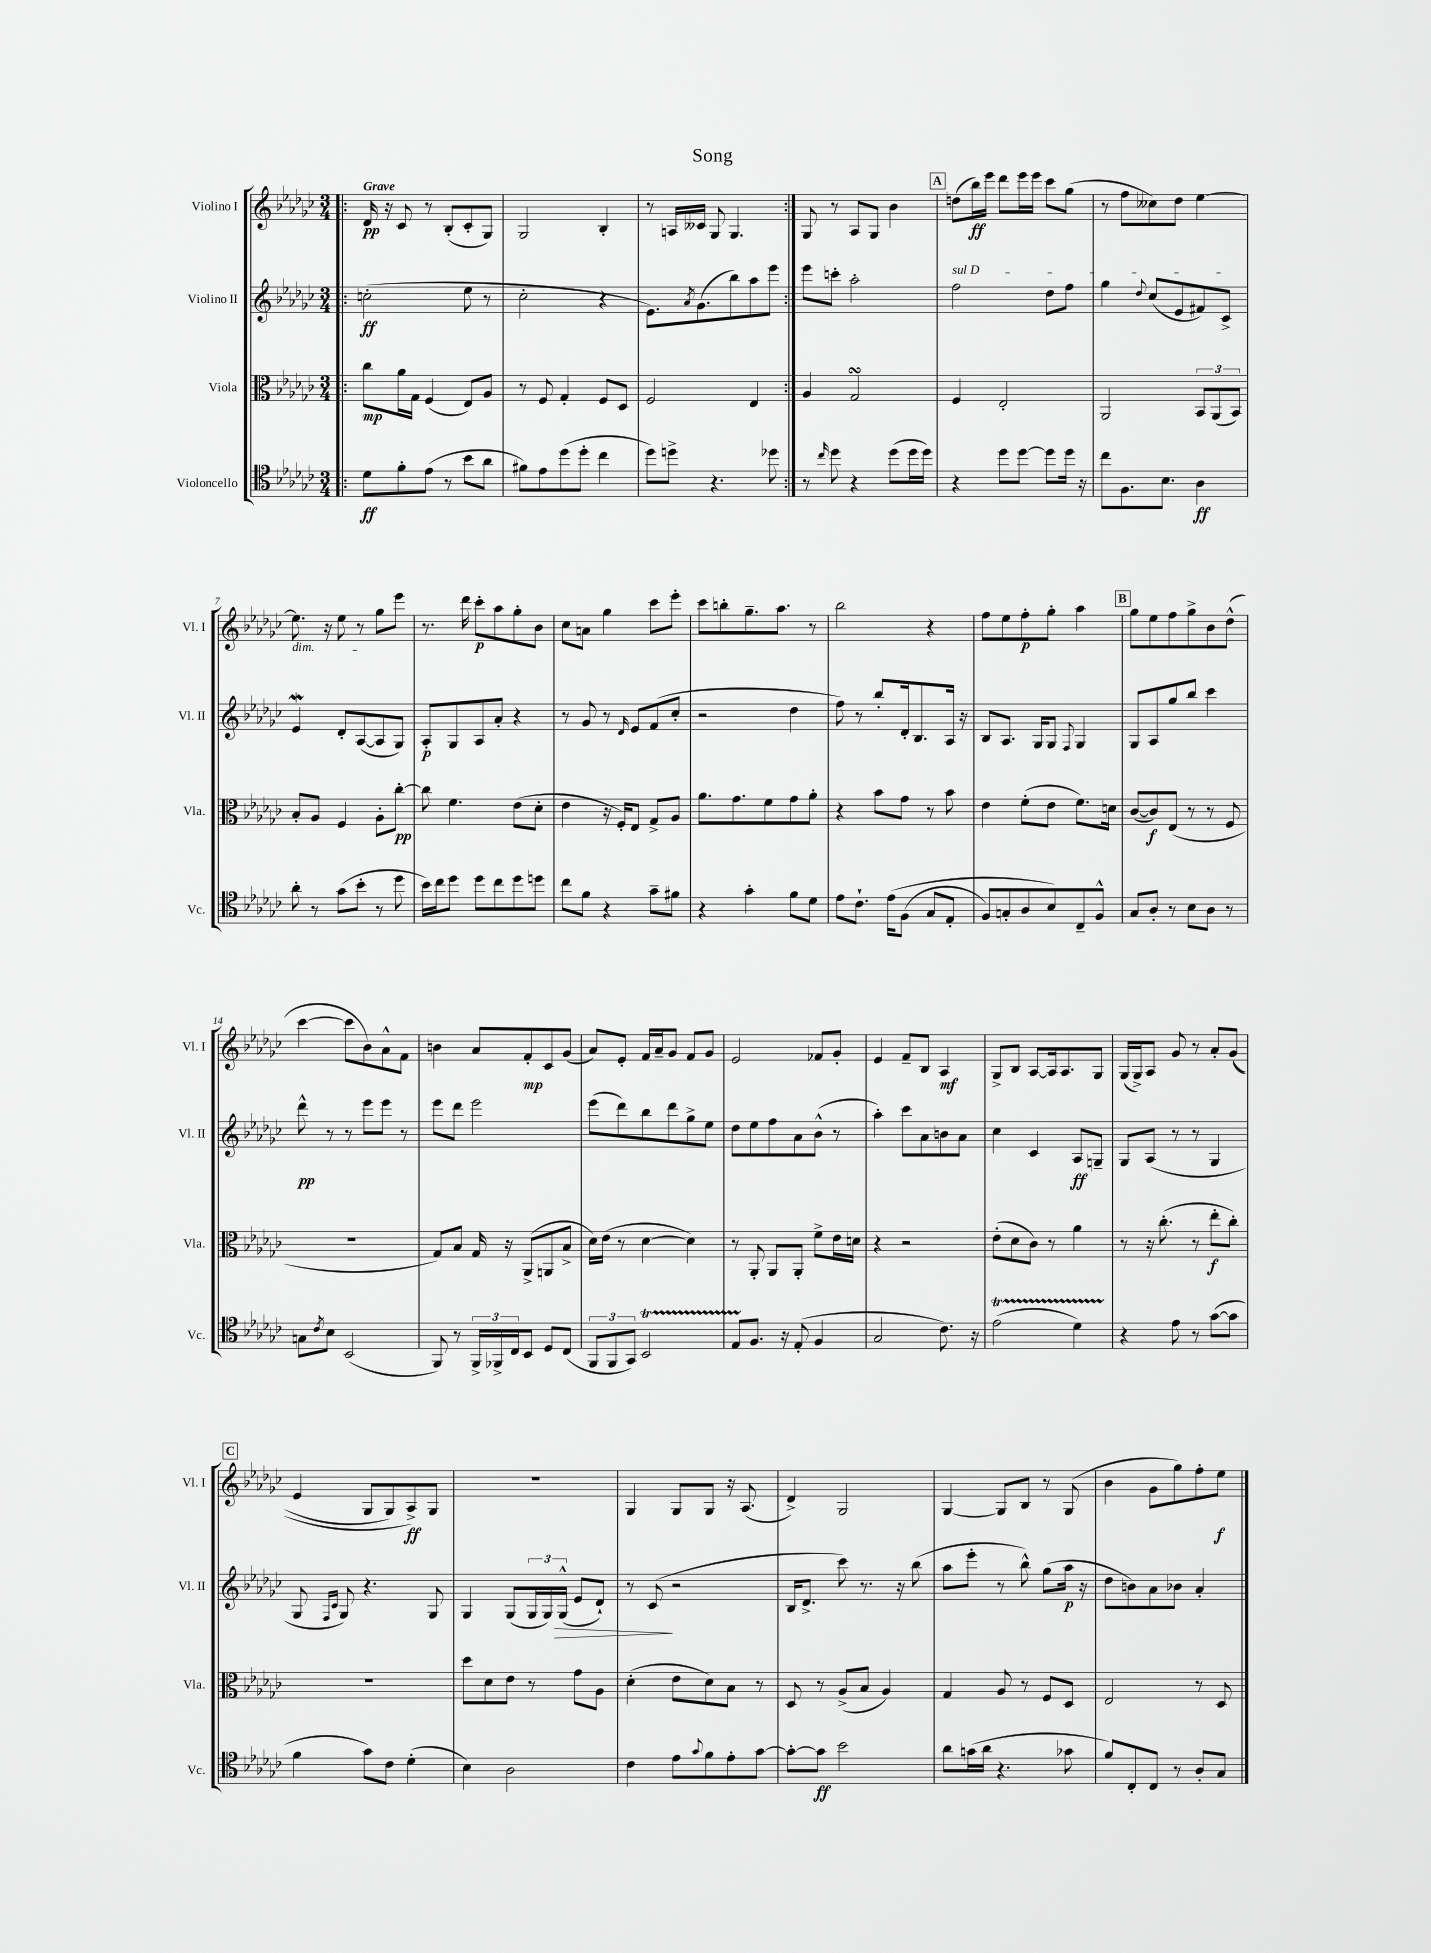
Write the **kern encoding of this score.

**kern	**kern	**kern	**kern
*staff4	*staff3	*staff2	*staff1
*clefC4	*clefC3	*clefG2	*clefG2
*k[b-e-a-d-g-c-]	*k[b-e-a-d-g-c-]	*k[b-e-a-d-g-c-]	*k[b-e-a-d-g-c-]
*M3/4	*M3/4	*M3/4	*M3/4
=!|:	=!|:	=!|:	=!|:
8d-\L	8cc-\L	(2cc'\	16d-/
.	.	.	16r
8f'\	16a-\L	.	8c-/
.	16G-\JJ	.	.
(8e-\J	(4F/	.	8r
8r	.	.	(8B-'/L
8b-\L	8E-/L)	8ee-\	8c-'/
8a-\J	8A-/J	8r	8G-/J)
=	=	=	=
8f#\L)	8r	2cc-'\	2G-/
8e-\	8F/	.	.
(8dd-\	4G-'/	.	.
8dd-'\J	.	.	.
4cc-\	8F/L	4r	4B-'/
.	8D-/J	.	.
=	=	=	=
8dd-\L)	2F/	8.e-\L)	8r
8dd^\J	.	.	16A/LL
.	.	8qa-/	.
.	.	(8.g-\	16c--/JJ
4.r	.	.	8G-/
.	.	8bb-\)	4.G-/
.	4E-/	8aa-\	.
8dd-\	.	8eee-\J	.
=:|!	=:|!	=:|!	=:|!
8r	4A-/	8eee-\L	8G-/
16qqcc-/	.	.	.
8dd-\	.	8ccc'\J	8r
4r	2G-/	2aa-'\	8A-/L
.	.	.	8G-/J
(8dd-\L	.	.	4b-\
16dd-\L	.	.	.
16dd-\JJ)	.	.	.
=	=	=	=
4r	4F/	2ff\	(8dd\L
.	.	.	16bb-\L)
.	.	.	16eee-\JJ
8dd-\L	2E-'/	.	8ddd-\L
[8dd-\J	.	.	16eee-\L
.	.	.	16eee-\JJ
8dd-\]L	.	8dd-\L	8ccc-\L
16dd-\Jk	.	8ff\J	(8gg-\J
16r	.	.	.
=	=	=	=
8cc-\L	2AA-/	4gg-\	8r
8.F\	.	.	8ff\L
.	.	8qqdd-/	.
.	.	(8cc-/L	8cc--\)
8.B-\J	.	.	.
.	.	8e-/	8dd-\J
4A-\	12BB-/L	8f#/)	[4ee-\
.	(12AA-/	.	.
.	.	8c-^/J	.
.	12BB-/J)	.	.
=	=	=	=
8a-'\	8B-'/L	4e-/	8.ee-\]
8r	8A-/J	.	.
.	.	.	16r
(8g-\L	4F/	8d-'/L	8ee-\
8b-'\J	.	([8A-/	8r
8r	8A-'\L	8A-/]	8gg-\L
8dd-\	[8cc-'\J	8G-/J)	8eee-\J
=	=	=	=
16b-\LL)	8cc-\]	8A-'/L	8.r
16cc-\J	.	.	.
8dd-\J	4.f\	8G-/	.
.	.	.	16ddd-\
8dd-\L	.	8A-/	8ccc-'\L
8cc-\	.	8a-'/J	8aa-\
8dd-\	(8e-\L	4r	8gg-'\
8dd\J	8d-'\J	.	8b-\J
=	=	=	=
8cc-\L	4e-\	8r	8cc-\L
8f\J	.	8g-/	8a\J
4r	16r	8r	4gg-\
.	16F'/LK)	.	.
.	.	16qqd-/	.
.	8E-/J	8e-/L	.
8g-~\L	8G-^/L	(8f/	8ccc-\L
8f#\J	8A-/J	8cc-'/J	8eee-'\J
=	=	=	=
4r	8.a-\L	2r	8ccc-\L
.	.	.	8bb'\
.	8.g-\	.	.
4g-'\	.	.	8.gg-~\
.	8f\	.	.
.	.	.	8.aa-\J
8f\L	8g-\	4dd-\	.
8d-\J	8a-'\J	.	8r
=	=	=	=
8e-\L	4r	8ff\)	2bb-\
8.c-`\J	.	8r	.
.	8b-\L	8bb-'/L	.
&(16e-\LK	.	.	.
(8F\J	8g-\J	16d-'/k	.
.	.	8.B-/	.
8G-/L	8r	.	4r
8E-'/J	8b-\	16A-/Jk	.
.	.	16r	.
=	=	=	=
8F/L)	4e-\	8B-/L	8ff\L
8G'/	.	8.A-/J	8ee-\
8A-/	(8f'\L	.	8ff'\
.	.	16G-/LK	.
8B-/&)	8e-\J	8G-/J	8gg-'\J
.	.	8qqF/	.
8C-~/	8.f\L)	4G-/	4aa-\
8F^^/J	.	.	.
.	16d\Jk	.	.
=	=	=	=
8G-/L	([8c-/L	8G-/L	8gg-\L
8A-'/J	8c-/])	8A-/	8ee-\
8r	(8E-/J	8gg-/	8ff\
8B-\L	8r	8bb-/J	8gg-^\
8A-\J	8r	4ccc-\	8b-\
8r	8F/	.	(8dd-^^\J
=	=	=	=
8G\L	2.r	8ddd-^^\	[4ccc-\
8qc-/	.	.	.
8B-\J	.	8r	.
(2BB-/	.	8r	8ccc-\]L
.	.	8eee-\L	8b-\)
.	.	8eee-\J	8a-^^\
.	.	8r	8f\J
=	=	=	=
8FF/)	8G-/L)	8eee-\L	4b\
8r	8B-/J	8ddd-\J	.
24FF^/LL	16G-/	2eee-\	8a-/L
24FF-^/	.	.	.
.	16r	.	.
24C-/J	.	.	.
8BB-/J	(8AA-^/L	.	8f'/
8D-/L	8AA/	.	8c-/
(8C-/J	8B-^/J	.	(8g-/J
=	=	=	=
12FF/L	16d-\LL)	(8eee-\L	8a-/L)
.	(16e-\JJ	.	.
12FF/	.	.	.
.	8r	8ddd-\)	8e-'/J
12GG-/J)	.	.	.
2BB-/	[4d-\	8bb-\	16f/LL
.	.	.	16a-~/J
.	.	8ddd-\	8g-/J
.	4d-\])	8gg-^\	8f/L
.	.	8ee-\J	8g-/J
=	=	=	=
8E-/L	8r	8dd-\L	2e-/
8.F/J	8AA-'/	8ee-\	.
.	8AA-/L	8ff\	.
16r	.	.	.
(8E-'/	8AA-'/J	8a-\	.
4F/	8f^\L	(8b-^^\J	8f-/L
.	16e-\L	8r	8g-'/J
.	16d\JJ	.	.
=	=	=	=
2G-/	4r	4aa-'\)	4e-/
.	2r	8ccc-\L	8f~/L
.	.	8a-\	8B-/J
8.c-\)	.	8b\	4A-/
.	.	8a-\J	.
16r	.	.	.
=	=	=	=
(2e-\	(8e-'\L	4cc-\	8G-^/L
.	8d-\	.	8B-/J
.	8c-\J)	4c-/	[8A-/L
.	8r	.	16A-/]k
.	.	.	8.A-/
4d-\)	4a-\	8A-/L	.
.	.	8G~/J	8G-/J
=	=	=	=
4r	8r	8G-/L	(16G-/LL
.	.	.	16G-^/J)
.	16r	(8A-/J	8A-/J
.	(8.cc-'\	.	.
8e-\	.	8r	8g-/
8r	8r	8r	8r
([8g-\L	8ee-'\L	4G-/	8a-'/L
8g-\]J	8cc-'\J)	.	&((8g-/J
=	=	=	=
4f\	2.r	8G-/	4e-/
.	.	16qqF/LL	.
.	.	16qqc-/JJ	.
.	.	8G-/)	.
8g-\L)	.	4.r	8G-/L
8c-\J	.	.	8G-/)
(4d-'\	.	.	8A-^/&)
.	.	8G-/	8G-/J
=	=	=	=
4B-\)	8dd-\L	4G-/	2.r
.	8d-\	.	.
2A-\	8e-\J	(8G-/L	.
.	8r	24G-/L	.
.	.	24G-/)	.
.	.	(24G-^^/JJ	.
.	8g-\L	8e-/L	.
.	8A-\J	8d-`/J)	.
=	=	=	=
4c-\	(4d-'\	8r	4G-/
.	.	(8c-/	.
8e-\L	8e-\L	2r	8G-/L
8qqg-/	.	.	.
8f\	8d-\)	.	8G-/J
8e-'\	8B-\J	.	16r
.	.	.	(8.A-/
[8g-\J	8r	.	.
=	=	=	=
8g-'\_L	8D-/	16B-/LK	4d-^/)
.	.	8.d-^/J	.
8g-\]J	8r	.	.
2b-\	(8A-^/L	8ccc-\)	2G-/
.	8B-/J	8.r	.
.	4A-/)	.	.
.	.	16r	.
.	.	(8bb-\	.
=	=	=	=
8a-\L	4G-/	8aa-\L	[4G-/
(16g\L	.	8eee-'\J	.
16a-\JJ	.	.	.
4.r	8A-/	8r	8G-/]L
.	8r	8bb-^^\)	8B-/J
.	8F/L	(8gg-\L	8r
8g-\	8D-/J	16aa-\Jk	(8G-/
.	.	16r	.
=	=	=	=
8f/L)	2E-/	8dd-\L	4b-\
8C-'/	.	8b\)	.
8C-/J	.	8a-\	8g-\L
8r	.	8b-\J	8gg-\)
8A-'/L	8r	4a-'/	8ff'\
8G-/J	8D-/	.	8ee-\J
==	==	==	==
*-	*-	*-	*-
